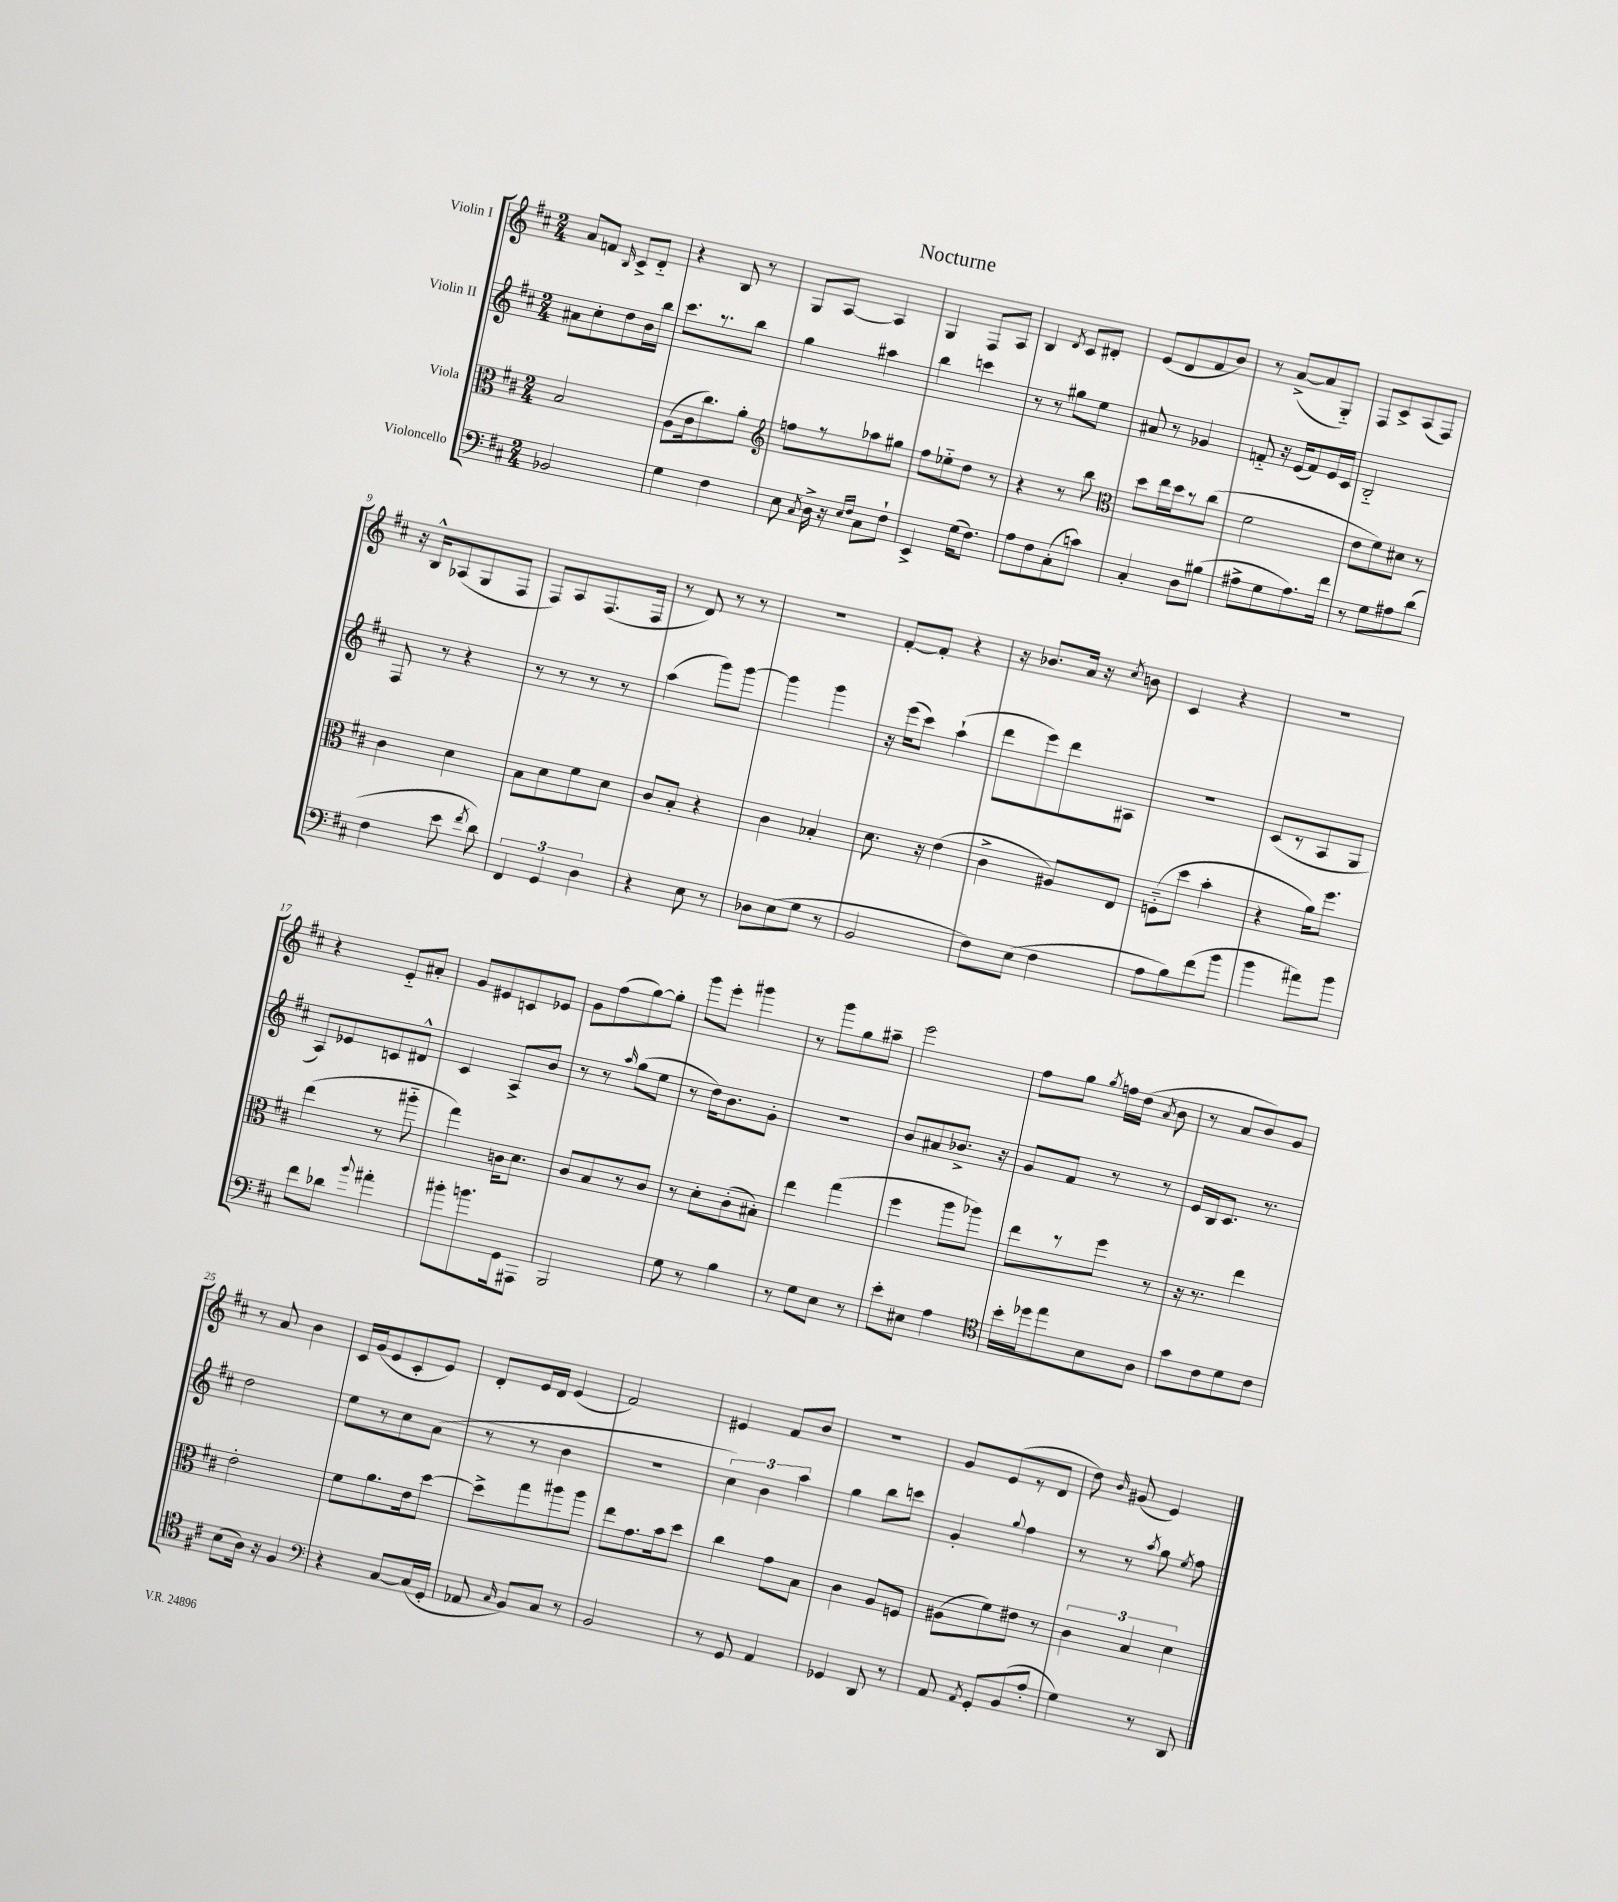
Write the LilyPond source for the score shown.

\header { title = "Nocturne" }
<<
\new StaffGroup <<
\new Staff = "s0" \with { instrumentName = "Violin I" } {
    \clef treble \key d \major \numericTimeSignature \time 2/4
    \autoBeamOff a'8[ f'8] \grace { b16 } cis'8[-> d'8]-_ |
    r4 b8 r8 |
    g8[ a8]~ a4 |
    g4 fis8[ a8] |
    b4 \acciaccatura { d'8 } cis'8[ dis'8]-. |
    e'8[( d'8 fis'8 b'8]) |
    r8 a'8[~->( a'8 g8]-_) |
    fis8[ cis'8-> a8( fis8]) |
    r16 b16[-^ aes8( g8 fis8] |
    fis8[) a8 fis8.( fis16] |
    r8 d'8) r8 r8 |
    R2 |
    fis'8[~-. fis'8]-. r4 |
    r16 bes'8.[ a'16] r16 \acciaccatura { cis''8 } b'8 |
    cis'4 r4 |
    r2 |
    r4 e'8[-_ ais'8]-. |
    g'8[ eis'8 c'8 ees'8] |
    g'8[ fis''8( g''8~) g''8]-. |
    g'''8[ e'''8]-. gis'''4 |
    r8 g'''8[ g''8 ais''8]-- |
    e'''2 |
    fis''8[ g''8] \acciaccatura { g''8 } f''16[ d''16]( \acciaccatura { a'8 } b'8 |
    r8 a'8[ b'8) g'8] |
    r8 a'8 b'4 |
    cis'16[ g'16( e'8 cis'8-. e'8]) |
    d'8[-. e'16 d'16] e'4( |
    fis'2) |
    eis'4 fis'8[ b'8] |
    R2 |
    g'8[ e'8( r8 d'8] |
    d''8) \grace { b'16 } gis'8( e'4) \bar "|." |
}
\new Staff = "s1" \with { instrumentName = "Violin II" } {
    \clef treble \key d \major \numericTimeSignature \time 2/4
    \autoBeamOff ais'8[ cis''8-. d''8 b'16 b''16] |
    cis'''8.[ r8. b''8] |
    g''4 ais''4 |
    b''4 c'''4 |
    r8 r8 gis''8[ e''8] |
    ais'8 r8 ges'4 |
    f'8-_ r16 e'16[( f'8) e'16 cis'16] |
    b2-_ |
    fis8 r8 r4 |
    r8 r8 r8 r8 |
    a''4( g'''8[) g'''8]~ |
    g'''4 g'''4 |
    r16 e'''16[( cis'''8]) a''4-!( |
    d'''8[ e'''8) d'''8 ais8] |
    R2 |
    cis'8[( r8 a8 g8] |
    a8[) ees'8 c'8 dis'8]-^ |
    cis'4 a8[-> b'8] |
    r8 r8 \grace { a''16 } g''8[( e''8] |
    r8 d''16[) b'8. g'8]-. |
    R2 |
    b'8[ ais'8 bes'8.]-> r16 |
    g'8[ fis'8] r8 r8 |
    e'16[ b16 cis'8.] r8. |
    d''2 |
    e''8[ r8 cis''8 a'8]( |
    r8 r8 b'4 |
    r2 |
    \tuplet 3/2 { cis''4) b'4 a''4 } |
    g''4 b''8[ c'''8] |
    g'4-. \appoggiatura { g''8 } fis''4 |
    r8 r8 \acciaccatura { a''8 } g''8 \acciaccatura { e''8 } fis''8 \bar "|." |
}
\new Staff = "s2" \with { instrumentName = "Viola" } {
    \clef alto \key d \major \numericTimeSignature \time 2/4
    \autoBeamOff b2 |
    a8[( cis'16 cis''8.) a'8]-. |
    \clef treble f''8[ r8 aes''8 gis''8] |
    fis''8[ ees''8-_ d''8] r8 |
    r4 r8 b''8 |
    \clef alto d''8[ e''16 d''16 r8 cis''8]( |
    fis'2 |
    e'8[ fis'8) dis'8] r8 |
    cis'4 d'4 |
    b8[ d'8 fis'8 d'8] |
    cis'8[ b8]-. r4 |
    cis'4 bes4-. |
    d'8. r16 e'4( |
    cis'4-> ais8[) e8] |
    f8[-_( d''8] b'4-. |
    r4 a'16[) fis''8.] |
    e''4( r8 ais''8-_ |
    g''4) c'16[ d'8.] |
    cis'8[ b8 r8 cis'8] |
    r8 d'8[-. cis'8-.( bis8]-.) |
    e''4 g''4( |
    fis''4 a''8[ aes''8]) |
    e''8[ r8 fis''8] r8 |
    r16 r8. e''4 |
    e'2-. |
    fis'8[ a'8. e'16 d''8]~ |
    d''8[-> g''8 ais''8 ais''8] |
    e''8[ g'8. b'16 d''8] |
    cis''4 g'8[ b8] |
    cis'4 a8[ f8] |
    ais8[( fis'8) eis'8] r8 |
    \tuplet 3/2 { cis'4 b4 d'4 } \bar "|." |
}
\new Staff = "s3" \with { instrumentName = "Violoncello" } {
    \clef bass \key d \major \numericTimeSignature \time 2/4
    \autoBeamOff bes,2 |
    g4 fis4 |
    e8 \acciaccatura { cis8 } d16-> r16 \grace { e16[ fis16] } cis8[ fis8]-! |
    e,4-> g16[( fis8.]) |
    a8[ fis8 cis8-.( c'8]) |
    cis4-. d8[ bis8]( |
    ais8[-> g8 ais8.) fis'16] |
    r8 g8[ ais8 d'8]( |
    fis4 e'8 \acciaccatura { fis'8 } d'8) |
    \tuplet 3/2 { fis,4 g,4 d4 } |
    r4 e8 r8 |
    des8[ e8( g8] r8 |
    b,2 |
    fis8[) e8]( fis4 |
    a8[ b8) fis'8( b'8] |
    b'4 ais'8[) b'8] |
    fis'8[ des'8] \appoggiatura { b'8 } ais'4-. |
    bis'8[-. b'8. g,16 ais,,8] |
    b,,2 |
    g8 r8 b4 |
    r8 g8[ e8] r8 |
    e'8[-. eis8] a4 |
    \clef tenor b'16[-. des''16 e''8 b8 a8] |
    g'8[ cis'8 d'8 cis'8] |
    b8[( a16]) r16 fis4 |
    \clef bass r4 cis8[~ cis16( g,16]-. |
    aes,8 \grace { cis16 } b,8[) cis8] r8 |
    b,2 |
    r8 g,8 a,4 |
    ges,4 d,8 r8 |
    a,8 \acciaccatura { a,8 } g,8[-. b,8( a8]-. |
    g4) r8 d,8 \bar "|." |
}
>>
>>
